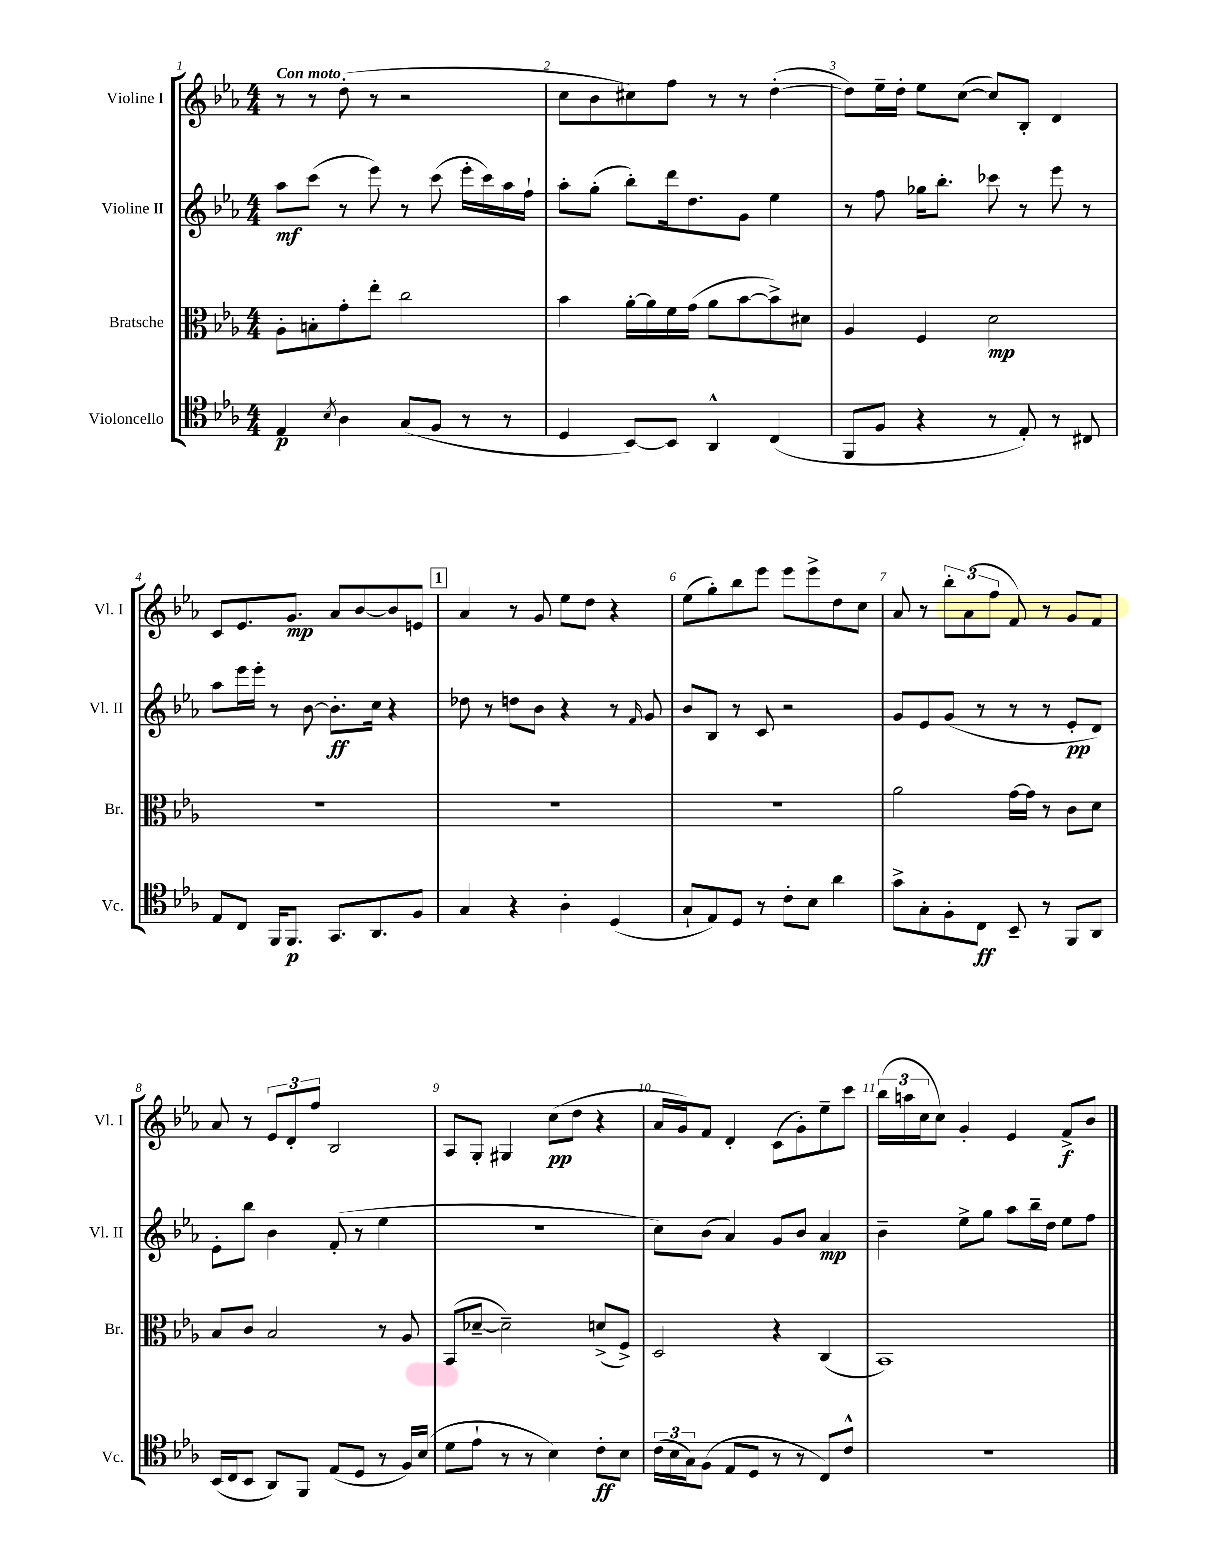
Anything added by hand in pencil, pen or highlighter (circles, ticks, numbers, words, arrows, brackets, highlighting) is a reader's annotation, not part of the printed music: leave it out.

**kern	**dynam	**kern	**dynam	**kern	**dynam	**kern	**dynam
*part4	*part4	*part3	*part3	*part2	*part2	*part1	*part1
*staff4	*staff4	*staff3	*staff3	*staff2	*staff2	*staff1	*staff1
*I"Violoncello	*	*I"Bratsche	*	*I"Violine II	*	*I"Violine I	*
*I'Vc.	*	*I'Br.	*	*I'Vl. II	*	*I'Vl. I	*
*clefC4	*	*clefC3	*	*clefG2	*	*clefG2	*
*k[b-e-a-]	*	*k[b-e-a-]	*	*k[b-e-a-]	*	*k[b-e-a-]	*
*M4/4	*	*M4/4	*	*M4/4	*	*M4/4	*
=1	=1	=1	=1	=1	=1	=1	=1
!	!	!	!	!	!	!LO:TX:a:B:t=Con moto	!
4E-/	p	8A-'\L	.	8aa-\L	mf	8r	.
.	.	8Bn'\	.	(8ccc\J	.	8r	.
8qB-/	.	.	.	.	.	.	.
4A-\	.	8g'\	.	8r	.	(8dd'\	.
.	.	8ee-'\J	.	8eee-\)	.	8r	.
(8G/L	.	2cc\	.	8r	.	2r	.
8F/J	.	.	.	(8ccc\	.	.	.
8r	.	.	.	16eee-'\LL	.	.	.
.	.	.	.	16ccc\)	.	.	.
8r	.	.	.	16aa-\	.	.	.
.	.	.	.	16ff`\JJ	.	.	.
=2	=2	=2	=2	=2	=2	=2	=2
4D/	.	4b-\	.	8aa-'\L	.	8cc\L	.
.	.	.	.	(8gg'\J	.	8b-\	.
[8BB-/L)	.	[16a-'\LL	.	8bb-'\L)	.	8cc#X\)	.
.	.	16a-\]	.	.	.	.	.
8BB-/J]	.	16f\	.	16ddd\k	.	8ff\J	.
.	.	(16g\JJ	.	8.dd\	.	.	.
4AA-^^/	.	8a-\L	.	.	.	8r	.
.	.	[8b-\	.	8g\J	.	8r	.
(4C/	.	8b-^\])	.	4ee-\	.	([4dd'\	.
.	.	8d#X\J	.	.	.	.	.
=3	=3	=3	=3	=3	=3	=3	=3
8FF/L	.	4A-/	.	8r	.	8dd\L])	.
8F/J	.	.	.	8ff\	.	16ee-~\L	.
.	.	.	.	.	.	16dd'\JJ	.
4r	.	4F/	.	16gg-X\KL	.	8ee-\L	.
.	.	.	.	8.bb-'\J	.	.	.
.	.	.	.	.	.	([8cc\J	.
8r	.	2d\	mp	8ccc-X\	.	8cc/L])	.
8E-'/)	.	.	.	8r	.	8B-'/J	.
8r	.	.	.	8eee-\	.	4d/	.
8C#X/	.	.	.	8r	.	.	.
!!LO:LB:g=z
=4	=4	=4	=4	=4	=4	=4	=4
8E-/L	.	1r	.	8aa-\L	.	8c/L	.
8C/J	.	.	.	16eee-\L	.	8.e-/	.
.	.	.	.	16eee-'\JJ	.	.	.
16FF/KL	.	.	.	8r	.	.	.
8.FF/J	p	.	.	.	.	8.g/J	mp
.	.	.	.	[8b-\	.	.	.
8.GG/L	.	.	.	8.b-'\L]	ff	8a-/L	.
.	.	.	.	.	.	[8b-/	.
8.AA-/	.	.	.	16cc\Jk	.	.	.
.	.	.	.	4r	.	8b-/]	.
8F/J	.	.	.	.	.	8en/J	.
!!LO:REH:place=s1:t=1
=5	=5	=5	=5	=5	=5	=5	=5
4G/	.	1r	.	8dd-X\	.	4a-/	.
.	.	.	.	8r	.	.	.
4r	.	.	.	8ddn\L	.	8r	.
.	.	.	.	8b-\J	.	8g/	.
4A-'\	.	.	.	4r	.	8ee-\L	.
.	.	.	.	.	.	8dd\J	.
(4D/	.	.	.	8r	.	4r	.
.	.	.	.	16qqf/	.	.	.
.	.	.	.	8g/	.	.	.
=6	=6	=6	=6	=6	=6	=6	=6
8G`/L	.	1r	.	8b-/L	.	(8ee-\L	.
8E-/)	.	.	.	8B-/J	.	8gg'\)	.
8D/J	.	.	.	8r	.	8bb-\	.
8r	.	.	.	8c/	.	8eee-\J	.
8c'\L	.	.	.	2r	.	8eee-\L	.
8B-\J	.	.	.	.	.	8eee-^\	.
4a-\	.	.	.	.	.	8dd\	.
.	.	.	.	.	.	8cc\J	.
=7	=7	=7	=7	=7	=7	=7	=7
8g^\L	.	2a-\	.	8g/L	.	8a-/	.
8G'\	.	.	.	8e-/	.	8r	.
8F'\	.	.	.	(8g/J	.	12bb-'\L	.
.	.	.	.	.	.	(12a-\	.
8C\J	ff	.	.	8r	.	.	.
.	.	.	.	.	.	12ff\J	.
8BB-~/	.	[16g\LL	.	8r	.	8f/)	.
.	.	16g\JJ]	.	.	.	.	.
8r	.	8r	.	8r	.	8r	.
8FF/L	.	8c\L	.	8e-'/L	pp	8g/L	.
8AA-/J	.	8d\J	.	8d/J)	.	8f/J	.
!!LO:LB:g=z
=8	=8	=8	=8	=8	=8	=8	=8
(16BB-/LL	.	8B-/L	.	8e-'\L	.	8a-/	.
16C/J	.	.	.	.	.	.	.
8BB-/J	.	8c/J	.	8bb-\J	.	8r	.
8AA-/L)	.	2B-/	.	4b-\	.	12e-/L	.
.	.	.	.	.	.	12d'/	.
8FF/J	.	.	.	.	.	.	.
.	.	.	.	.	.	12ff/J	.
(8E-/L	.	.	.	(8f'/	.	2B-/	.
8D/J	.	.	.	8r	.	.	.
8r	.	8r	.	4ee-\	.	.	.
16F/LL)	.	8A-/	.	.	.	.	.
(16B-/JJ	.	.	.	.	.	.	.
=9	=9	=9	=9	=9	=9	=9	=9
8d\L	.	(8BB-/L	.	1r	.	8A-/L	.
8e-`\J	.	[8d-X~/J	.	.	.	8G'/J	.
8r	.	2d-~\])	.	.	.	4G#X/	.
8r	.	.	.	.	.	.	.
4B-\)	.	.	.	.	.	(8cc\L	pp
.	.	.	.	.	.	8dd\J	.
8c'\L	ff	(8dn^/L	.	.	.	4r	.
8B-\J	.	8F^/J)	.	.	.	.	.
=10	=10	=10	=10	=10	=10	=10	=10
(24c\LL	.	2D/	.	8cc\L)	.	16a-/LL	.
24B-\	.	.	.	.	.	.	.
.	.	.	.	.	.	16g/J)	.
24G\J)	.	.	.	.	.	.	.
(8F\J	.	.	.	(8b-\J	.	8f/J	.
8E-/L	.	.	.	4a-/)	.	4d'/	.
8D/J	.	.	.	.	.	.	.
8r	.	4r	.	8g/L	.	(8c\L	.
8r	.	.	.	8b-/J	.	8g'\)	.
8C/L)	.	(4C/	.	4a-/	mp	8ee-~\	.
8c^^/J	.	.	.	.	.	8ccc\J	.
=11	=11	=11	=11	=11	=11	=11	=11
1r	.	1BB-)	.	4b-~\	.	(24bb-\LL	.
.	.	.	.	.	.	24aan\	.
.	.	.	.	.	.	24cc\J	.
.	.	.	.	.	.	8cc\J)	.
.	.	.	.	8ee-^\L	.	4g'/	.
.	.	.	.	8gg\J	.	.	.
.	.	.	.	8aa-\L	.	4e-/	.
.	.	.	.	16bb-~\L	.	.	.
.	.	.	.	16dd\JJ	.	.	.
.	.	.	.	8ee-\L	.	8f^/L	f
.	.	.	.	8ff\J	.	8b-/J	.
==	==	==	==	==	==	==	==
*-	*-	*-	*-	*-	*-	*-	*-
